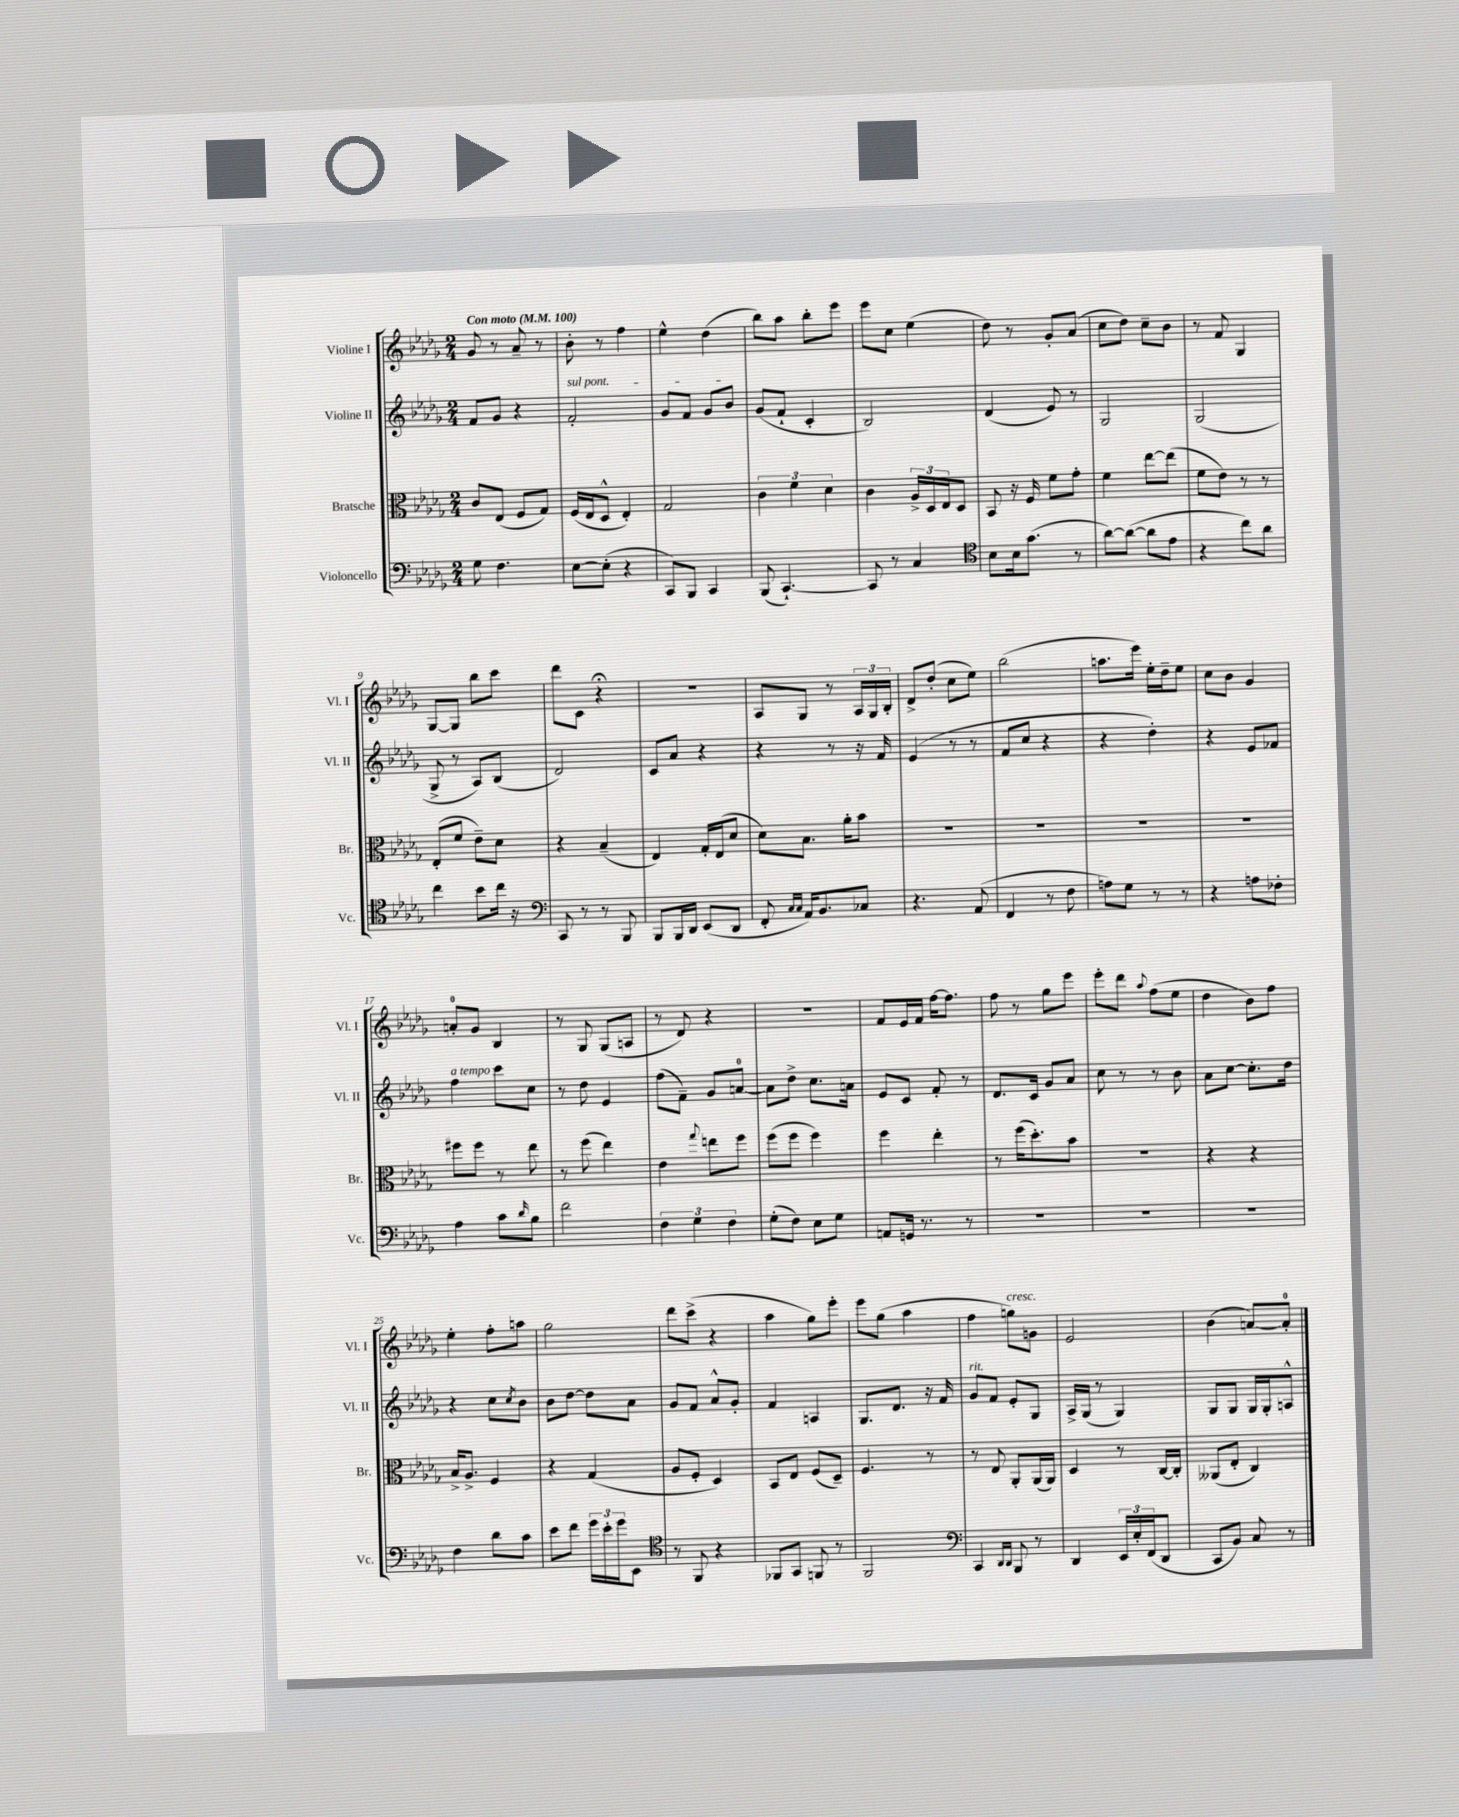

**kern	**kern	**kern	**kern
*part4	*part3	*part2	*part1
*staff4	*staff3	*staff2	*staff1
*I"Violoncello	*I"Bratsche	*I"Violine II	*I"Violine I
*I'Vc.	*I'Br.	*I'Vl. II	*I'Vl. I
*clefF4	*clefC3	*clefG2	*clefG2
*k[b-e-a-d-g-]	*k[b-e-a-d-g-]	*k[b-e-a-d-g-]	*k[b-e-a-d-g-]
*M2/4	*M2/4	*M2/4	*M2/4
*MM100	*MM100	*MM100	*MM100
=1	=1	=1	=1
!	!	!	!LO:TX:a:B:t=Con moto
8G-\	8c/L	8f/L	8g-/
4.F\	(8E-/J	8g-/J	8r
.	8F/L	4r	8a-~/
.	8G-/J)	.	8r
=2	=2	=2	=2
!	!	!LO:TX:a:i:t=sul pont.	!
[8E-\L	(16F/LL	2f'/	8b-'\
.	16E-/J	.	.
(8E-'\J]	8D-^^/J	.	8r
4r	4E-'/)	.	4ff\
=3	=3	=3	=3
8CC/L)	2G-/	8g-/L	4ee-^^\
8BBB-/J	.	8f/J	.
4CC/	.	8g-/L	(4dd-\
.	.	8b-/J	.
=4	=4	=4	=4
(8BBB-/	6c\	(8g-/L	8bb-\L)
[4.CC`/)	.	8f`/J	8aa-\J
.	6f\	.	.
.	.	4c'/	8bb-'\L
.	6d-\	.	.
.	.	.	8eee-\J
=5	=5	=5	=5
8CC/]	4c\	2B-/)	8eee-\L
8r	.	.	8cc\J
4C/	24A-^/LL	.	(4ee-\
.	24D-/	.	.
.	24E-/J	.	.
.	8D-/J	.	.
=6	=6	=6	=6
*clefC4	*	*	*
8B-\L	8BB-/	(4d-/	8dd-\)
16B-\k	16r	.	8r
(8.g-\J	16F/	.	.
.	8f\L	8e-/)	8g-'/L
8r	8g-'\J	8r	(8a-/J
=7	=7	=7	=7
[8a-\L)	4f\	2G-/	8cc\L
(8a-\J_	.	.	8dd-\J)
8a-\L]	[8ee-\L	.	8cc~\L
8e-\J	(8ee-\J]	.	8b-\J
=8	=8	=8	=8
4r	8f\L	(2G-/	8r
.	8e-\J)	.	8f/
8cc\L)	8r	.	4G-/
8a-\J	8r	.	.
!!LO:LB:g=z
=9	=9	=9	=9
4cc\	(8E-'/L	8G-^/	[8G-/L
.	8f/J	8r	8G-/J]
8b-\L	8e-~\L)	8A-/L)	8bb-\L
16cc\Jk	8d-\J	(8B-/J	8ccc\J
16r	.	.	.
=10	=10	=10	=10
*clefF4	*	*	*
8CC/	4r	2d-/)	8ddd-\L
8r	.	.	8c\J
8r	(4B-~/	.	4r;<
8BBB-/	.	.	.
=11	=11	=11	=11
8BBB-/L	4E-/)	8c/L	2r
16BBB-/L	.	8a-/J	.
16DD-/JJ	.	.	.
(8EE-/L	16G-'/LL	4r	.
.	(16E-/J	.	.
8DD-/J	8d-/J	.	.
=12	=12	=12	=12
8FF'/	8d-\L)	4r	8A-/L
16qqC/LL	.	.	.
16qqC/JJ	.	.	.
16AA-/KL)	8.B-\J	.	8G-/J
8.BB-/	.	.	.
.	.	8r	8r
.	16a-'\KL	.	.
8C-X/J	8b-\J	16r	24A-/LL
.	.	.	24G-/
.	.	16f/	.
.	.	.	24B-'/JJ
=13	=13	=13	=13
4.r	2r	(4e-/	8d-^/L
.	.	.	(8dd-'/J
.	.	8r	8cc\L
(8AA-/	.	8r	8ee-\J)
=14	=14	=14	=14
4FF/	2r	8f/L	(2bb-\
.	.	8cc/J	.
8r	.	4r	.
8F\	.	.	.
=15	=15	=15	=15
8An\L)	2r	4r	8.aan\L
8G-\J	.	.	.
.	.	.	16eee-\Jk)
8r	.	4dd-'\)	16ee-'\LL
.	.	.	16dd-~\J
8r	.	.	8ee-\J
=16	=16	=16	=16
4r	2r	4r	8cc\L
.	.	.	8b-\J
8An\L	.	8e-/L	4g-/
8F-X'\J	.	8f-X/J	.
!!LO:LB:g=z
=17	=17	=17	=17
!	!	!LO:TX:a:i:t=a tempo	!
4A-\	8ff#X\L	4ff\	8an'/L
.	8ff#\J	.	8g-/J
8c\L	8r	8ccc\L	4B-/
16qqd-/	.	.	.
8B-\J	8ee-\	8cc\J	.
=18	=18	=18	=18
2f\	8r	8r	8r
.	(8ff\	8dd-\	8G-/
.	4ee-\)	4e-/	(8G-/L
.	.	.	8An/J
=19	=19	=19	=19
6F\	4e-\	(8ff\L	8r
.	.	8f~\J)	8d-/)
6G-\	.	.	.
.	8qqgg-/	.	.
.	8een\L	8g-/L	4r
6F\	.	.	.
.	8ff\J	[8an/J	.
=20	=20	=20	=20
(8G-'\L	(8ff\L	8a\L]	2r
8F\J)	8ff\J	8dd-^\J	.
8E-\L	4ff\)	8.cc\L	.
8G-\J	.	.	.
.	.	16an\Jk	.
=21	=21	=21	=21
8AAn/L	4ff\	8e-/L	8f/L
16GGn/Jk	.	8c/J	16e-/L
8.r	.	.	16f/JJ
.	4ee-'\	8f'/	[16ff\KL
.	.	.	8.ff\J]
8r	.	8r	.
=22	=22	=22	=22
2r	8r	8.d-/L	8ff\
.	(16ff\KL	.	8r
.	8.dd-'\)	16c/Jk	.
.	.	8g-/L	8gg-\L
.	8b-\J	8a-/J	8eee-\J
=23	=23	=23	=23
2r	2r	8cc\	8eee-'\L
.	.	8r	8ddd-\J
.	.	.	8qqaa-/
.	.	8r	(8ff\L
.	.	8b-\	8ee-\J
=24	=24	=24	=24
2r	4r	8a-\L	4dd-\
.	.	[8cc\J	.
.	4r	8.cc'\L]	8b-\L)
.	.	.	8ff\J
.	.	16dd-\Jk	.
!!LO:LB:g=z
=25	=25	=25	=25
4F\	16B-^/KL	4r	4ee-'\
.	8.A-^/J	.	.
8d-\L	4F/	8cc\L	8ff'\L
.	.	8qcc/	.
8c\J	.	8b-\J	8aan\J
=26	=26	=26	=26
8e-\L	4r	8b-\L	2gg-\
8f\J	.	[8dd-\J	.
24g-\LL	(4G-/	8dd-\L]	.
24e-'\	.	.	.
24g-\J	.	.	.
8EE-\J	.	8a-\J	.
=27	=27	=27	=27
*clefC4	*	*	*
8r	8A-/L	8g-/L	8ddd-\L
8FF/	8F'/J	8f/J	(8ccc^\J
4r	4D-/)	8a-^^/L	4r
.	.	8g-'/J	.
=28	=28	=28	=28
8FF-X/L	8BB-/L	4f/	4aa-\
8GG-/J	8E-/J	.	.
8FFn/	(8F/L	4An/	8gg-\L)
8r	8D-~/J)	.	8eee-'\J
=29	=29	=29	=29
2FF/	4.F/	8.G-/L	8eee-\L
.	.	.	(8gg-\J
.	.	8.d-/J	.
.	.	.	4aa-\
.	8r	16r	.
.	.	16f/	.
=30	=30	=30	=30
*clefF4	*	*	*
!	!	!LO:TX:a:i:t=rit.	!
4CC/	8r	8g-/L	4ff\
.	8E-/	8f/J	.
16qqDD-/LL	.	.	.
16qqDD-/JJ	.	.	.
!	!	!	!LO:TX:a:i:t=cresc.
8BBB-/	8AA-'/L	8e-'/L	8ggn\L)
8r	(16AA-/L	8G-/J	8gn\J
.	16AA-/JJ)	.	.
=31	=31	=31	=31
4DD-/	4D-/	16A-^/LL	2e-/
.	.	(16G-/JJ	.
.	.	8r	.
24EE-/LL	8r	4G-/)	.
24E-'/	.	.	.
(24FF/J	.	.	.
8DD-/J	[16C/LL	.	.
.	16C'/JJ]	.	.
=32	=32	=32	=32
8CC/L	(8AA--X/L	8G-/L	(4b-\
8BB-/J)	8E-'/J	8G-/J	.
8C/	4C/)	16G-/LL	[8an/L)
.	.	16G-'/J	.
8r	.	8An^^/J	8a'/J]
==	==	==	==
*-	*-	*-	*-
